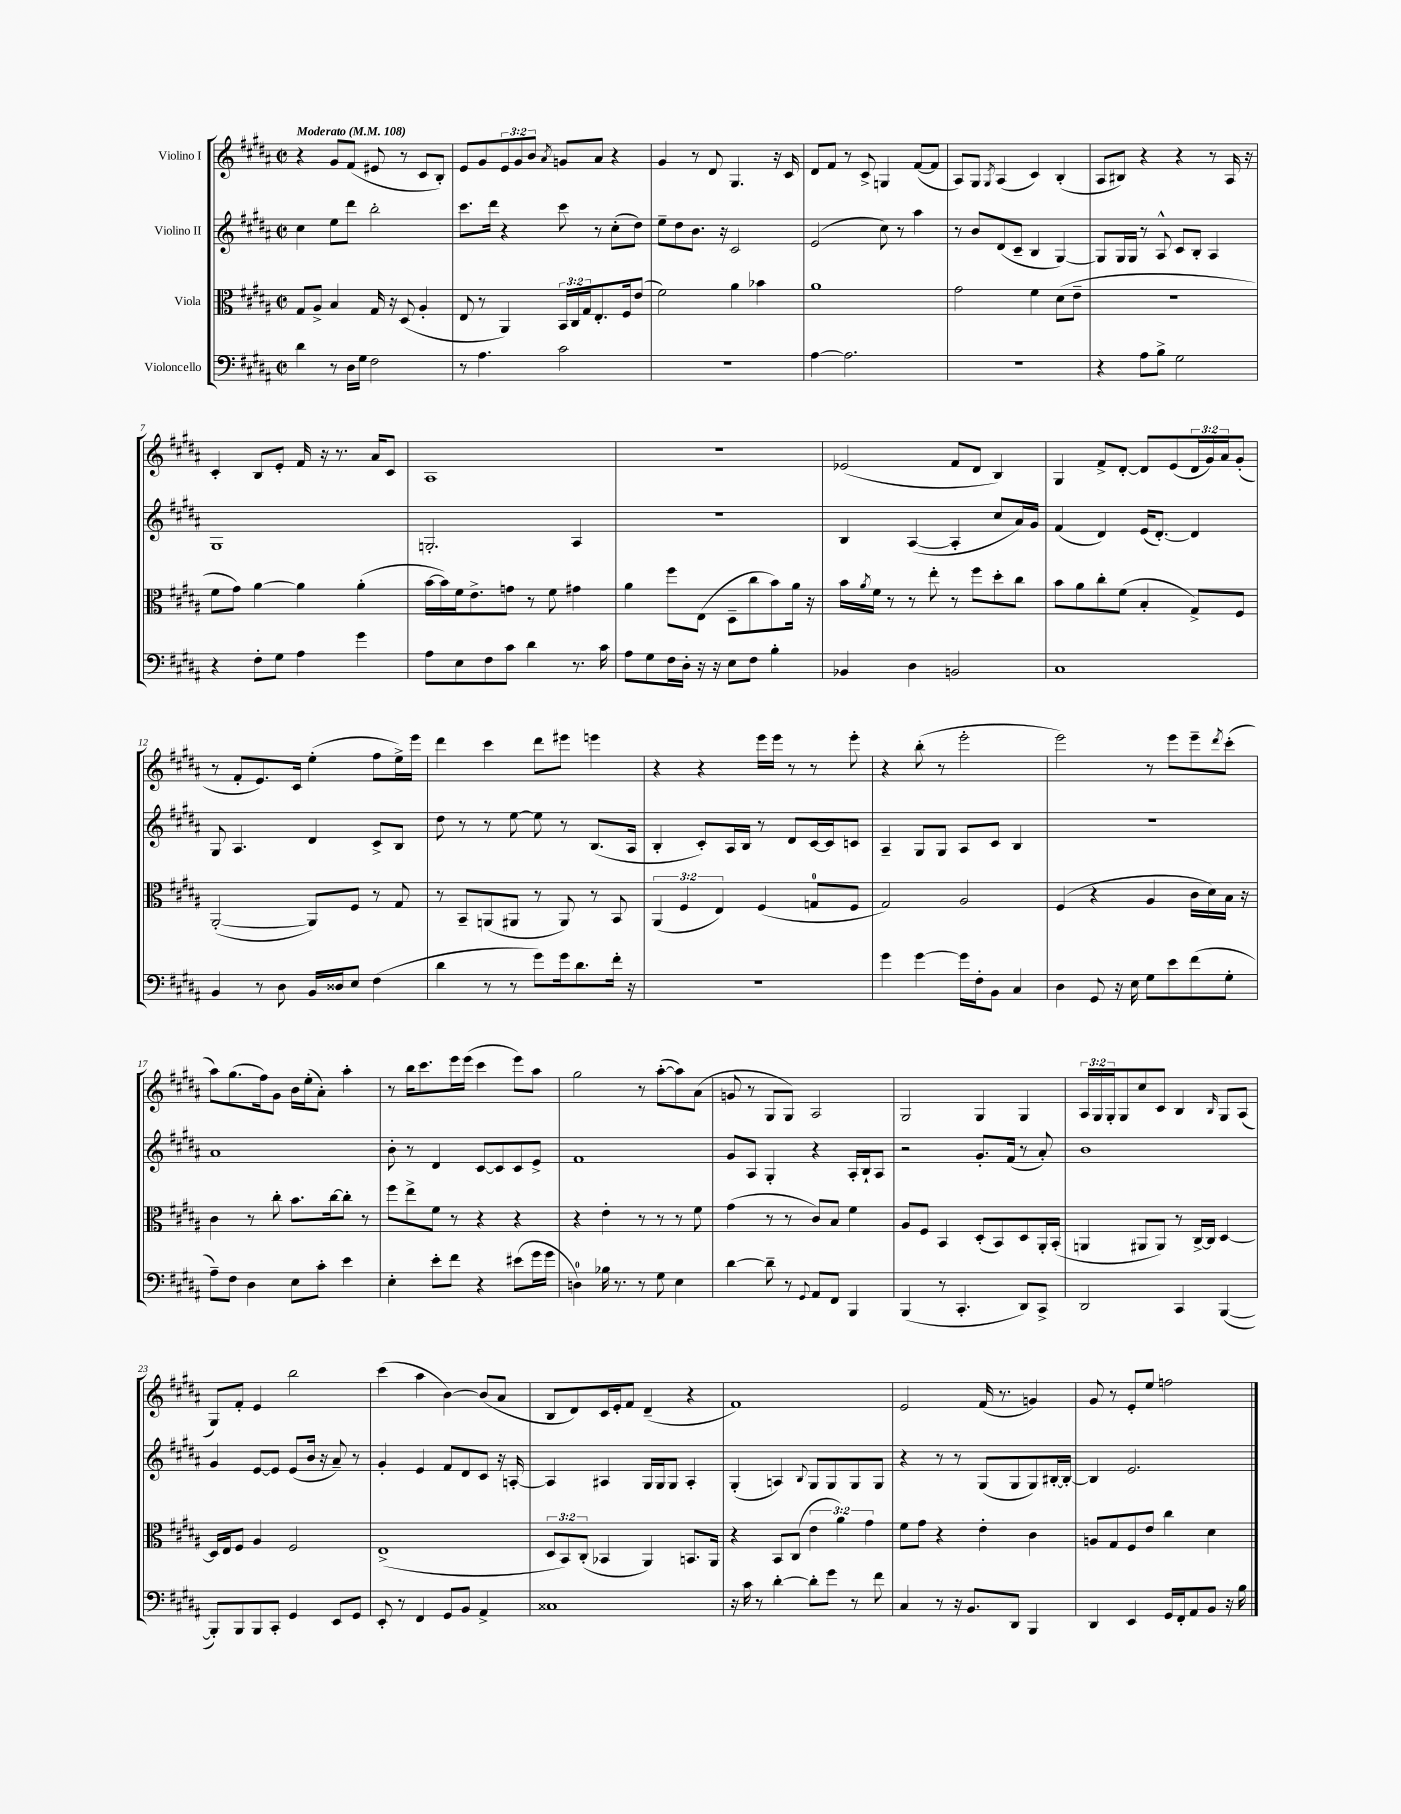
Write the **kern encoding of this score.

**kern	**kern	**kern	**kern
*part4	*part3	*part2	*part1
*staff4	*staff3	*staff2	*staff1
*I"Violoncello	*I"Viola	*I"Violino II	*I"Violino I
*clefF4	*clefC3	*clefG2	*clefG2
*k[f#c#g#d#a#]	*k[f#c#g#d#a#]	*k[f#c#g#d#a#]	*k[f#c#g#d#a#]
*M2/2	*M2/2	*M2/2	*M2/2
*met(c|)	*met(c|)	*met(c|)	*met(c|)
*MM108	*MM108	*MM108	*MM108
=1	=1	=1	=1
!	!	!	!LO:TX:a:B:t=Moderato
4d#\	8G#/L	4cc#\	4r
.	8A#^/J	.	.
8r	4B/	8ee\L	8g#/L
16D#\LL	.	8ddd#\J	(8f#/J
16G#\JJ	.	.	.
2F#\	16G#/	2bb'\	8e#X/
.	16r	.	.
.	(8D#/	.	8r
.	4A#'/	.	8c#/L
.	.	.	8B'/J)
=2	=2	=2	=2
8r	8E/	8.ccc#\L	8e/L
4.A#\	8r	.	8g#/
.	.	16ddd#\Jk	.
.	4AA#/)	4r	12e/
.	.	.	12g#/
.	.	.	12b/J
.	.	.	8qa#/
2c#\	24BB/LL	8ccc#\	8gn/L
.	24C#/	.	.
.	24G#/J	.	.
.	8.E'/	8r	8a#/J
.	.	(8cc#'\L	4r
.	16F#/k	.	.
.	(8e/J	8dd#\J)	.
=3	=3	=3	=3
1r	2f#\)	8ee~\L	4g#/
.	.	8dd#\	.
.	.	8.b\J	8r
.	.	.	8d#/
.	.	16r	.
.	4a#\	2c#/	4.G#/
.	4b-X\	.	.
.	.	.	16r
.	.	.	16c#/
=4	=4	=4	=4
[4A#\	1a#	(2e/	8d#/L
.	.	.	8f#/J
2.A#\]	.	.	8r
.	.	.	8c#^/
.	.	8cc#\)	4Gn/
.	.	8r	.
.	.	4aa#\	([8f#/L
.	.	.	8f#/J]
=5	=5	=5	=5
1r	2g#\	8r	8A#/L)
.	.	8b/L	8G#/J
.	.	.	8qG#/
.	.	(8d#/	(4A#/
.	.	8c#~/J	.
.	4f#\	4B/	4c#/)
.	(8d#\L	[4G#/)	(4B'/
.	8e~\J	.	.
=6	=6	=6	=6
4r	1r	8G#/L]	8A#/L
.	.	16G#/L	8B#X/J)
.	.	16G#/JJ	.
8A#\L	.	8r	4r
8B^\J	.	8A#^^/	.
2G#\	.	8c#/L	4r
.	.	8B'/J	.
.	.	4A#/	8r
.	.	.	16A#/
.	.	.	16r
!!LO:LB:g=z
=7	=7	=7	=7
4r	8f#\L	1G#	4c#'/
.	8g#\J)	.	.
8F#'\L	[4a#\	.	8B/L
8G#\J	.	.	8e'/J
4A#\	4a#\]	.	16f#/
.	.	.	16r
.	.	.	8.r
4g#\	(4a#'\	.	.
.	.	.	16a#/KL
.	.	.	8c#/J
=8	=8	=8	=8
8A#\L	[16b\LL	2.Gn'/	1A#
.	16b\])	.	.
8E\	16f#\J	.	.
.	8.e^\	.	.
8F#\	.	.	.
8c#\J	8gn\J	.	.
4d#\	8r	.	.
.	8f#\	.	.
8.r	4g#X\	4A#/	.
16c#\	.	.	.
=9	=9	=9	=9
8A#\L	4a#\	1r	1r
8G#\	.	.	.
16F#\L	8ff#\L	.	.
16D#'\JJ	.	.	.
16r	(8E\J	.	.
16r	.	.	.
8E\L	8D#~\L	.	.
8F#\J	8cc#\	.	.
4B'\	8b\)	.	.
.	16a#\Jk	.	.
.	16r	.	.
=10	=10	=10	=10
4BB-X/	16b\LL	4B/	(2e-X/
.	8qa#/	.	.
.	16f#\JJ	.	.
.	8r	.	.
4D#\	8r	([4A#/	.
.	8ee'\	.	.
2BBn/	8r	4A#'/]	8f#/L
.	8ff#\L	.	8d#/J
.	8dd#'\	8cc#/L	4B/)
.	8cc#\J	16a#/L)	.
.	.	16g#/JJ	.
=11	=11	=11	=11
1C#	8b\L	(4f#/	4G#/
.	8a#\	.	.
.	8cc#'\	4d#/)	8f#^/L
.	(8f#\J	.	[8d#'/J
.	4B'/	(16e/KL	8d#/L]
.	.	[8.d#'/J)	.
.	.	.	(8e/
.	8G#^/L)	4d#/]	24d#/L
.	.	.	24g#/)
.	.	.	24a#/J
.	8F#/J	.	(8g#'/J
!!LO:LB:g=z
=12	=12	=12	=12
4BB/	([2AA#'/	8G#/	8r
.	.	4.A#/	8f#'/L
8r	.	.	8.e/)
8D#\	.	.	.
.	.	.	16c#/Jk
16BB/LL	8AA#/L])	4d#/	(4ee'\
16D##X/J	.	.	.
8E/J	8F#/J	.	.
(4F#\	8r	8c#^/L	8ff#\L
.	8G#/	8B/J	16ee^\L)
.	.	.	16eee\JJ
=13	=13	=13	=13
4d#\	8r	8dd#\	4ddd#\
.	8BB~/L	8r	.
8r	(8AAn/	8r	4ccc#\
8r	8AA#X/J	[8ee\	.
8g#\L)	8r	8ee\]	8ddd#\L
16g#\k	8AA#/)	8r	8eee#X\J
8.d#\	.	.	.
.	8r	(8.B/L	4eeen\
16f#'\Jk	8BB/	.	.
16r	.	16A#/Jk	.
=14	=14	=14	=14
1r	(6AA#/	4B'/	4r
.	6F#/	.	.
.	.	8c#'/L)	4r
.	6E/)	.	.
.	.	16A#/L	.
.	.	16B/JJ	.
.	(4F#/	8r	16eee\LL
.	.	.	16eee\JJ
.	.	8d#/L	8r
.	8Gn/L	[16c#/L	8r
.	.	16c#/J]	.
.	8F#/J	8cn/J	8eee'\
=15	=15	=15	=15
4g#\	2G#/)	4A#~/	4r
[4g#\	.	8G#/L	(8bb'\
.	.	8G#/J	8r
16g#\LL]	2A#/	8A#/L	2eee'\
16F#'\J	.	.	.
8BB\J	.	8c#/J	.
4C#/	.	4B/	.
=16	=16	=16	=16
4D#\	(4F#/	1r	2eee\)
8GG#/	4r	.	.
16r	.	.	.
16E\	.	.	.
8G#\L	4A#/	.	8r
8e\	.	.	8eee\L
(8f#\	16c#\LL	.	8eee~\
.	16d#\)	.	.
.	.	.	8qddd#/
8G#'\J	16B\JJ	.	(8ccc#'\J
.	16r	.	.
!!LO:LB:g=z
=17	=17	=17	=17
8A#~\L)	4c#\	1a#	8aa#\L)
8F#\J	.	.	(8.gg#\
4D#\	8r	.	.
.	.	.	16ff#\k)
.	8cc#'\	.	8g#\J
8E\L	8.b\L	.	16b\LL
.	.	.	(16ee'\J
8c#'\J	.	.	8a#'\J)
.	[16cc#\k	.	.
4e\	8cc#'\J]	.	4aa#'\
.	8r	.	.
=18	=18	=18	=18
4E'\	8ff#\L	8b'\	8r
.	8ee^\	8r	16bb\KL
.	.	.	8.ccc#\
8e'\L	8f#\J	4d#/	.
8f#\J	8r	.	16eee\L
.	.	.	(16eee\JJ
4r	4r	[8c#/L	4ccc#\
.	.	8c#/]	.
(8e#X\L	4r	8c#/	8eee\L)
16g#\L	.	8e^/J	8aa#\J
16g#\JJ	.	.	.
=19	=19	=19	=19
4Dn\)	4r	1f#	2gg#\
16B-X\	4e'\	.	.
8.r	.	.	.
8r	8r	.	8r
8G#\	8r	.	([8aa#'\L
4E\	8r	.	8aa#\])
.	8f#\	.	(8a#\J
=20	=20	=20	=20
[4d#\	(4g#\	8g#/L	8gn/
.	.	8A#/J	8r
8d#~\]	8r	4G#'/	8G#/L
8r	8r	.	8G#/J)
8qqGG#/	.	.	.
8AA#/L	8c#/L)	4r	2A#/
8FF#/J	8B/J	.	.
4BBB/	4f#\	16A#'/LL	.
.	.	16B`/J	.
.	.	8A#/J	.
=21	=21	=21	=21
(4BBB/	8A#/L	2r	2G#/
.	8F#/J	.	.
8r	4BB/	.	.
4.CC#'/	.	.	.
.	(8D#'/L	8.g#'/L	4G#/
.	8BB/)	.	.
.	.	(16f#/Jk	.
8DD#/L)	8D#/	8r	4G#/
8CC#^/J	16AA#'/L	8a#'/)	.
.	(16BB'/JJ	.	.
=22	=22	=22	=22
2DD#/	4AAn/	1b	24A#/LL
.	.	.	24G#/
.	.	.	24G#'/J
.	.	.	8G#/
.	8AA#X/L	.	8cc#/
.	8AA#/J)	.	8c#/J
4CC#/	8r	.	4B/
.	[16C#^/LL	.	.
.	16C#/JJ]	.	.
.	.	.	16qqB/
([4BBB/	[4D#/	.	8G#/L
.	.	.	(8A#/J
!!LO:LB:g=z
=23	=23	=23	=23
8BBB'/L])	16D#/LL]	4g#/	8G#/L)
.	16E/J	.	.
8BBB/	8F#/J	.	8f#'/J
8BBB/	4A#/	[8e/L	4e/
8CC#'/J	.	8e/J]	.
4GG#/	2F#/	(8e/L	2bb\
.	.	16b/Jk	.
.	.	16r	.
8EE/L	.	8a#~/)	.
8GG#/J	.	8r	.
=24	=24	=24	=24
8EE'/	(1E^	4g#'/	(4ccc#\
8r	.	.	.
4FF#/	.	4e/	4aa#\
8GG#/L	.	8f#/L	[4b\)
8BB/J	.	8d#/	.
4AA#^/	.	8c#/J	(8b/L]
.	.	16r	8a#/J
.	.	[16An'/	.
=25	=25	=25	=25
1C##X	12D#/L	4A/]	8B/L
.	12BB/)	.	.
.	.	.	8d#/)
.	(12C#'/J	.	.
.	4BB-X/	4A#X/	16c#/L
.	.	.	16e'/J
.	.	.	8f#/J
.	4AA#/)	16G#/LL	(4d#~/
.	.	16G#/J	.
.	.	8G#/J	.
.	8.BBn/L	4A#'/	4r
.	16AA#/Jk	.	.
=26	=26	=26	=26
16r	4r	(4G#'/	1f#)
16c#\	.	.	.
8r	.	.	.
[4d#'\	8BB/L	4An/)	.
.	(8C#/J	.	.
.	.	8qqB/	.
8d#'\L]	6e\	8G#/L	.
8g#\J	.	8G#/	.
.	6a#\)	.	.
8r	.	8G#/	.
.	6g#\	.	.
8f#\	.	8G#/J	.
=27	=27	=27	=27
4C#/	8f#\L	4r	2e/
.	8g#\J	.	.
8r	4r	8r	.
16r	.	8r	.
8.BB/L	.	.	.
.	4e'\	(8G#/L	(16f#/
.	.	.	8.r
8DD#/J	.	8G#/	.
4BBB/	4c#\	8G#/)	4gn/)
.	.	[16B#X'/L	.
.	.	16B#'/JJ_	.
=28	=28	=28	=28
4DD#/	8An/L	4B#/]	8g#/
.	8G#/	.	8r
4EE/	8F#/	2.e/	8e'/L
.	8e/J	.	8ee/J
16GG#/LL	4cc#\	.	2ffn\
16FF#'/J	.	.	.
8AA#/	.	.	.
8BB/J	4d#\	.	.
16r	.	.	.
16B\	.	.	.
==	==	==	==
*-	*-	*-	*-
